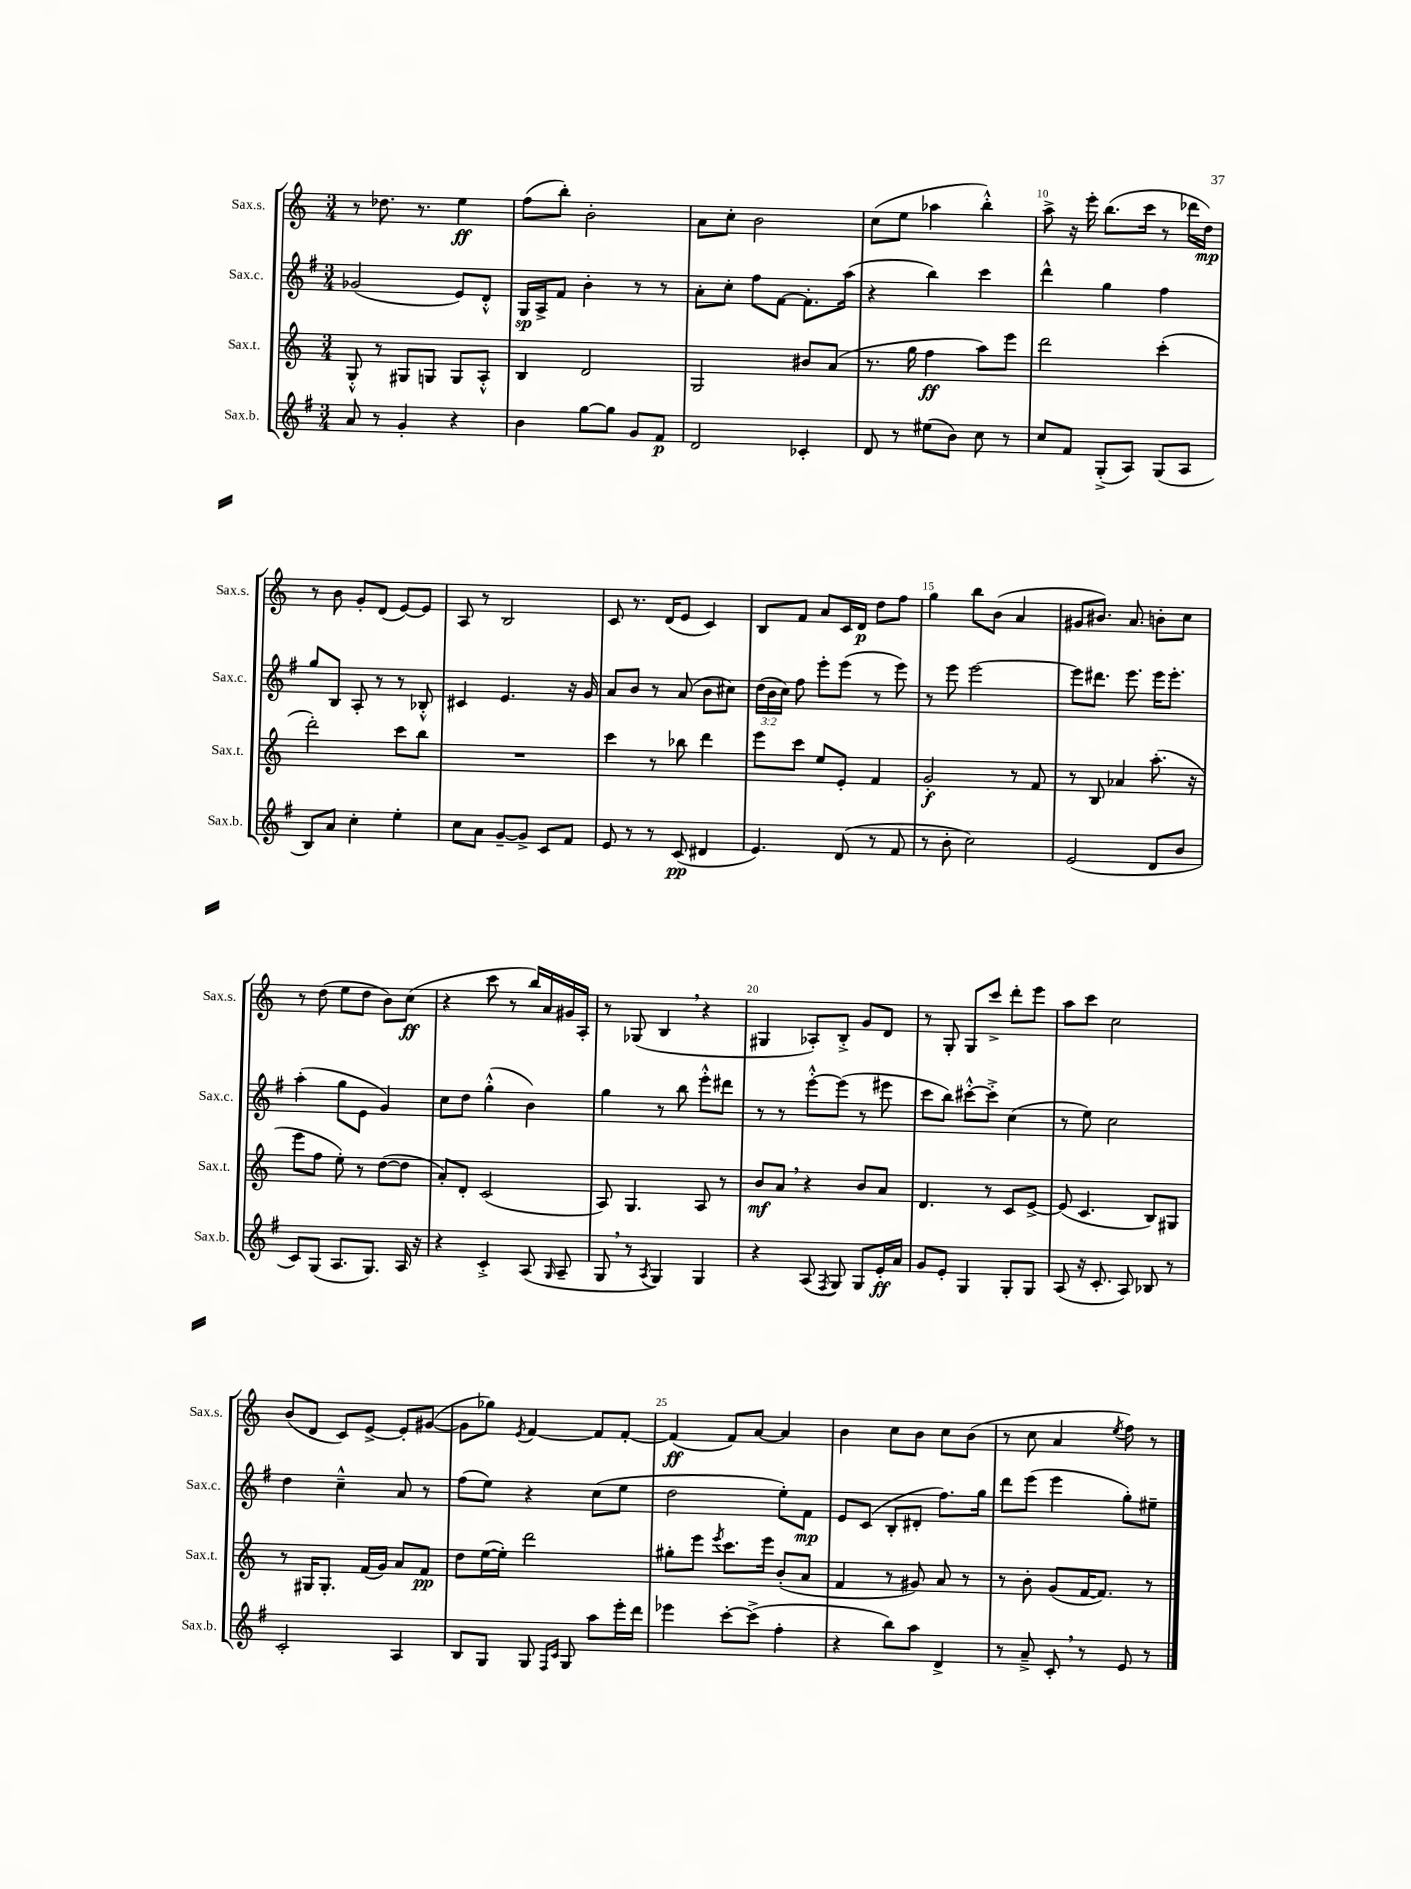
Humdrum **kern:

**kern	**kern	**kern	**kern
*staff4	*staff3	*staff2	*staff1
*clefG2	*clefG2	*clefG2	*clefG2
*k[f#]	*k[]	*k[f#]	*k[]
*M3/4	*M3/4	*M3/4	*M3/4
8a	8G'^^	(2g-	8r
8r	8r	.	8.dd-
4g'	8G#	.	.
.	.	.	8.r
.	8G	.	.
4r	8G	8e)	4ee
.	8A'^^	8d'^^	.
=	=	=	=
4b	4B	16G	(8ff
.	.	16A^	.
.	.	8f#	8bb')
[8gg	2d	4b'	2b'
8gg]	.	.	.
8g	.	8r	.
8f#	.	8r	.
=	=	=	=
2d	2G	8a'	8a
.	.	8cc'	8cc'
.	.	8ff#	2b
.	.	[8f#	.
4c-'	8b#	8.f#']	.
.	(8a	.	.
.	.	(16aa	.
=	=	=	=
8d	8.r	4r	(8cc
8r	.	.	8ee
.	16gg	.	.
(8ee#	4ff	4bb)	4aa-
8b)	.	.	.
8cc	8aa)	4ccc	4bb'^^)
8r	8eee	.	.
=	=	=	=
8cc	2ddd	4ddd^^	8aa^
8f#	.	.	16r
.	.	.	16eee'
(8G'^	.	4gg	(8.bb
8A)	.	.	.
.	.	.	16ccc
(8G	(4ccc'	4ff#	8r
8A	.	.	16ddd-
.	.	.	16dd)
=	=	=	=
8B)	2ddd')	8gg	8r
8a	.	8B	8b
4cc'	.	8A'	8g'
.	.	8r	(8d
4ee'	8ccc	8r	[8e)
.	8bb	8B-'^^	8e]
=	=	=	=
8cc	2.r	4c#	8A
8a	.	.	8r
[8g~	.	4.e	2B
8g^]	.	.	.
8c	.	.	.
8f#	.	16r	.
.	.	16g	.
=	=	=	=
8e	4ccc	8a	8c
8r	.	8b	8.r
8r	8r	8r	.
.	.	.	(16d
(8c	8bb-	(8a	8e
4d#	4ddd	8b	4c)
.	.	8cc#)	.
=	=	=	=
4.e)	8eee	(24dd	8B
.	.	24b	.
.	.	24cc)	.
.	8ccc	8ff#	8f
.	8ee	8eee'	8a
(8d	8e'	(8eee	16c
.	.	.	16d
8r	4f	8r	8dd
8f#	.	8eee)	8ff
=	=	=	=
8r	2g'	8r	4gg
8b'	.	8eee	.
2cc)	.	[2eee	8bb
.	.	.	(8b
.	8r	.	4a
.	8f	.	.
=	=	=	=
(2e	8r	8eee]	8g#
.	8B	8.ddd#	8.b#)
.	4a-	.	.
.	.	8.eee	8.a
8d	(8.aa'	16eee	8b'
.	.	8.eee'	.
8b	.	.	8cc
.	16r	.	.
=	=	=	=
8c)	8eee	(4aa'	8r
(8G	8ff	.	(8dd
8.A	8ee')	8gg	8ee
.	8r	8e	8dd
8.G)	.	.	.
.	([8dd	4g)	8b)
16A	8dd]	.	(8cc
16r	.	.	.
=	=	=	=
4r	8a')	8cc	4r
.	8d'	8dd	.
4c'^	(2c	(4gg'^^	8ccc
.	.	.	8r
(8A	.	4b)	16bb)
.	.	.	16a
16qqG	.	.	.
8A~	.	.	16g#
.	.	.	16A'
=	=	=	=
8G	8A)	4gg	8r
8r	4.G	.	(8G-
8qA	.	.	.
4G)	.	8r	4B
.	.	8bb	.
4G	8A	8eee'^^	4r
.	8r	8ddd#	.
=	=	=	=
4r	8b	8r	4G#
.	8a	8r	.
(8A	4r	[8eee'^^	8A-')
8qF#	.	.	.
8G)	.	(8eee]	8B'^
8G	8b	8r	8g
16e'	8a	8eee#	8d
16a	.	.	.
=	=	=	=
8g	4.d	8ccc	8r
8e'	.	8bb)	8G'
4G	.	[8ccc#'^^	8G
.	8r	8ccc#'^]	8ccc^
8G'	8c	(4cc	8ddd'
8G	[8e^	.	8eee
=	=	=	=
(8A	(8e]	8r	8aa
16r	4.c	8ee)	8ccc
8.c'	.	.	.
.	.	2cc	2cc
8A)	.	.	.
8B-	8B)	.	.
8r	8G#	.	.
=	=	=	=
2c'	8r	4dd	(8b
.	16G#	.	8d
.	8.G#'	.	.
.	.	4cc~^^	8c)
.	(16f	.	[8e^
.	16g)	.	.
4A	8a	8a	8e']
.	8f	8r	([8g#
=	=	=	=
8B	8dd	(8ff#	8g#]
8G	([16ee	8ee)	8gg-)
.	16ee'])	.	.
.	.	.	8qe
8G	2ddd	4r	[4f
16qqF#	.	.	.
16qqc	.	.	.
8G	.	.	.
8aa	.	(8cc	8f]
16eee'	.	8ee	[8f'
16ddd	.	.	.
=	=	=	=
4eee-	8gg#'	2dd	(4f]
.	8eee	.	.
.	8qeee	.	.
[8ccc'	8.ccc	.	8f)
(8ccc^]	.	.	[8a
.	16eee	.	.
4ff#'	(8b'	8ee')	4a]
.	8a	8f#	.
=	=	=	=
4r	4f	8e	4b
.	.	(8c	.
8bb)	8r	8B'	8cc
8aa	8g#)	8d#'	8b
4d^	8a	8.ff#)	8cc
.	8r	.	(8b
.	.	16gg	.
=	=	=	=
8r	8r	8ddd	8r
8a~^	8b'	(8eee	8cc
8c'	(8g	4eee	4a
8r	[16f	.	.
.	8.f])	.	.
.	.	.	8qee
8e	.	8gg')	8ff)
8r	8r	8ee#~	8r
==	==	==	==
*-	*-	*-	*-
